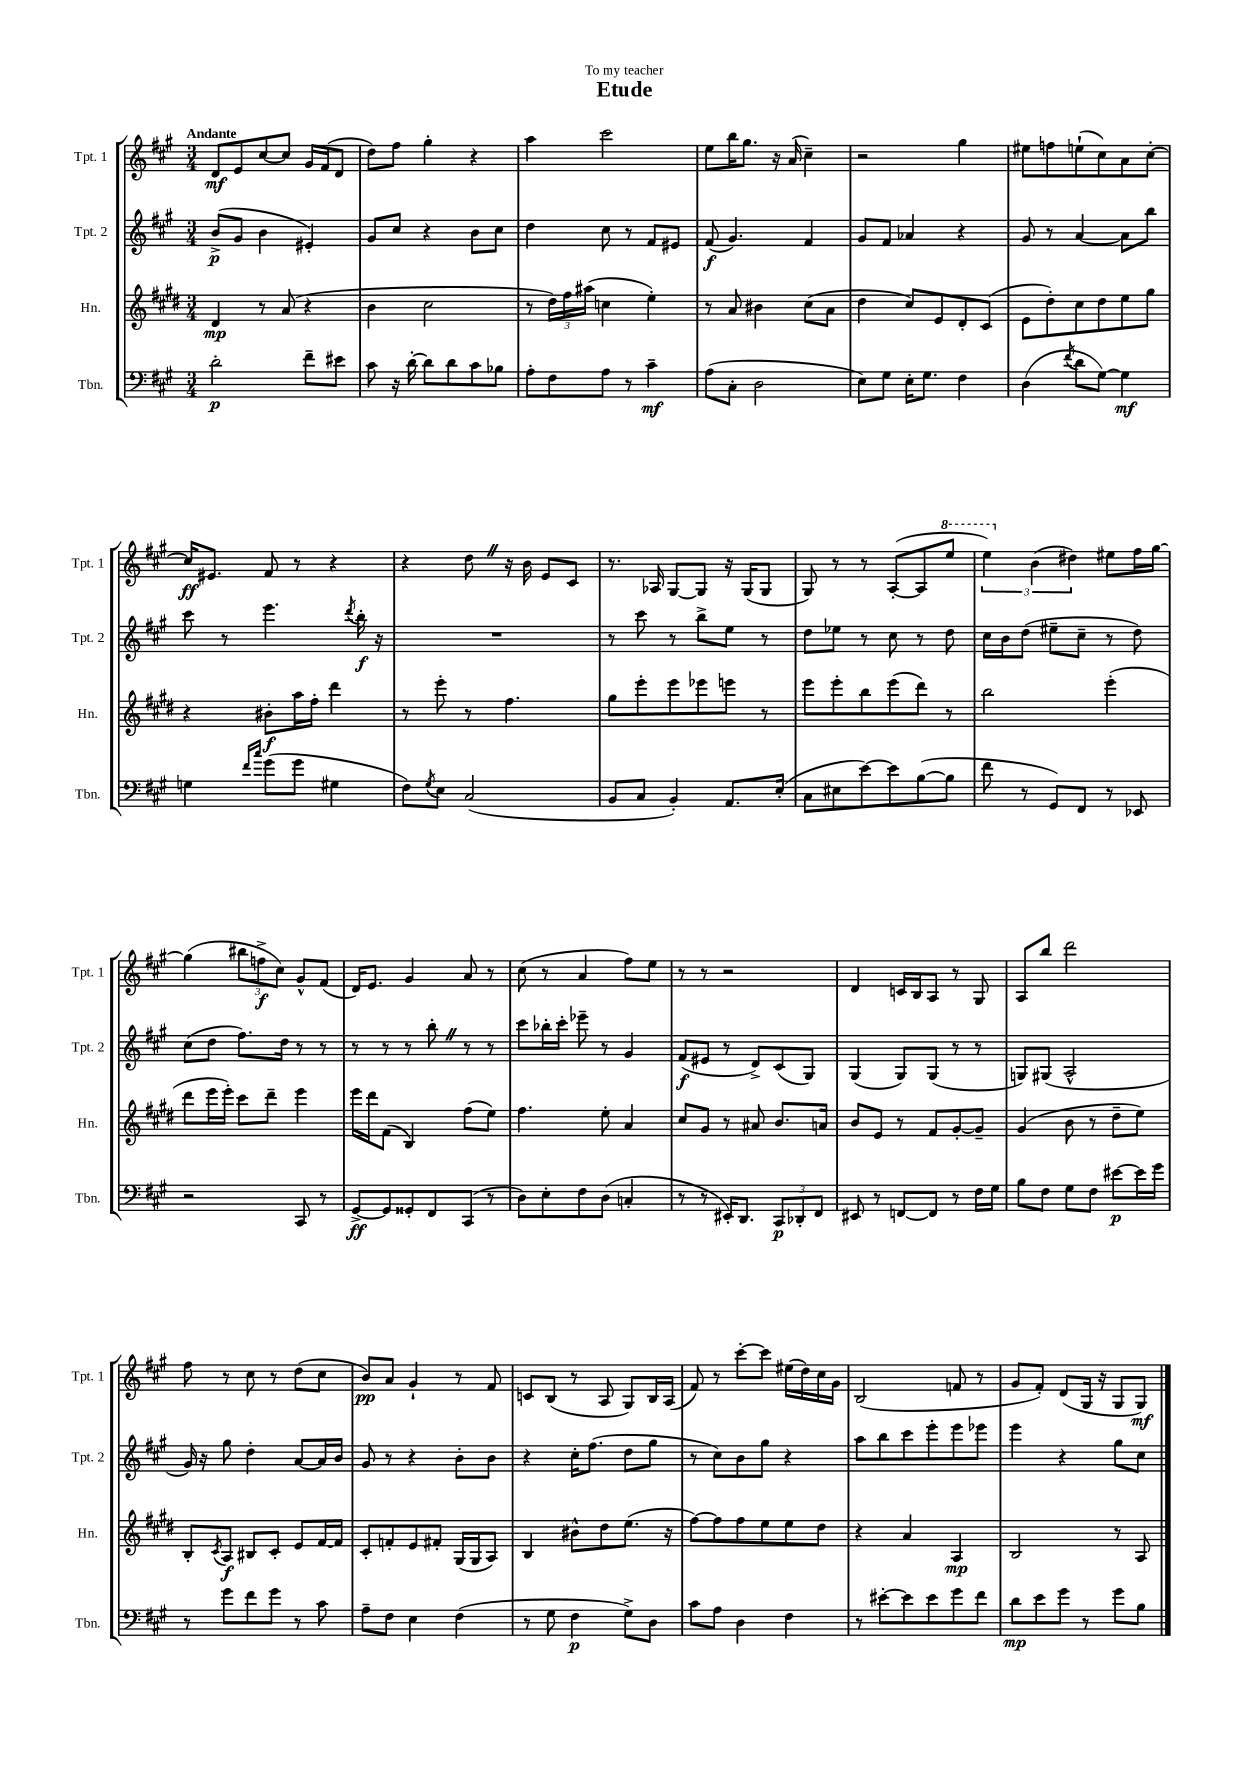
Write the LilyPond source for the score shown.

\header { title = "Etude" dedication = "To my teacher" }
<<
\new StaffGroup <<
\new Staff = "s0" \with { instrumentName = "Tpt. 1" shortInstrumentName = "Tpt. 1" } {
    \clef treble \key a \major \numericTimeSignature \time 3/4 \tempo "Andante"
    d'8\mf e'8 cis''8~ cis''8 gis'16 fis'16( d'8 |
    d''8) fis''8 gis''4-. r4 |
    a''4 cis'''2 |
    e''8 b''16 gis''8. r16 a'16( cis''4--) |
    r2 gis''4 |
    eis''8 f''8 e''8-!( cis''8) a'8 cis''8~-. |
    cis''16\ff eis'8. fis'8 r8 r4 |
    r4 d''8 \once \override BreathingSign.text = \markup { \musicglyph "scripts.caesura.straight" } \breathe r16 b'16 e'8 cis'8 |
    r8. aes16 gis8~ gis8 r16 gis16( gis8 |
    gis8) r8 r8 a8~-.( a8 \ottava #1 e'''8 |
    \tuplet 3/2 { e'''4) \ottava #0 b'4( dis''4) } eis''8 fis''16 gis''16~ |
    gis''4( \tuplet 3/2 { bis''8 f''8->\f cis''8) } gis'8-^ fis'8( |
    d'16) e'8. gis'4 a'8 r8 |
    cis''8( r8 a'4 fis''8) e''8 |
    r8 r8 r2 |
    d'4 c'16 b16 a8 r8 gis8 |
    a8 b''8 d'''2 |
    fis''8 r8 cis''8 r8 d''8( cis''8 |
    b'8\pp) a'8 gis'4-! r8 fis'8 |
    c'8 b8( r8 a8 gis8) b16 a16( |
    fis'8) r8 cis'''8~-. cis'''8 eis''16( d''16) cis''16 gis'16 |
    b2( f'8 r8 |
    gis'8 fis'8-.) d'8( gis16 r16 gis8 gis8\mf) \bar "|." |
}
\new Staff = "s1" \with { instrumentName = "Tpt. 2" shortInstrumentName = "Tpt. 2" } {
    \clef treble \key a \major \numericTimeSignature \time 3/4
    b'8->\p( gis'8 b'4 eis'4-.) |
    gis'8 cis''8 r4 b'8 cis''8 |
    d''4 cis''8 r8 fis'8 eis'8 |
    fis'8\f( gis'4.) fis'4 |
    gis'8 fis'8 aes'4 r4 |
    gis'8 r8 a'4~ a'8 b''8 |
    cis'''8 r8 e'''4. \acciaccatura { d'''8 } b''16-.\f r16 |
    R2. |
    r8 cis'''8 r8 b''8-> e''8 r8 |
    d''8 ees''8 r8 cis''8 r8 d''8 |
    cis''16 b'16 d''8( eis''8-- cis''8-- r8 d''8) |
    cis''8( d''8 fis''8.) d''16 r8 r8 |
    r8 r8 r8 b''8-. \once \override BreathingSign.text = \markup { \musicglyph "scripts.caesura.straight" } \breathe r8 r8 |
    cis'''8 bes''16-. cis'''16-. ees'''8-- r8 gis'4 |
    fis'8\f( eis'8 r8 d'8->) cis'8( gis8) |
    gis4( gis8) gis8( r8 r8 |
    g8) gis8( a2-^ |
    gis'16) r16 gis''8 d''4-. a'8~ a'16 b'16 |
    gis'8 r8 r4 b'8-. b'8 |
    r4 cis''16-. fis''8.( d''8 gis''8 |
    r8 cis''8) b'8 gis''8 r4 |
    a''8 b''8 cis'''8 e'''8-. e'''8 ees'''8 |
    e'''4 r4 gis''8 cis''8 \bar "|." |
}
\new Staff = "s2" \with { instrumentName = "Hn." shortInstrumentName = "Hn." } {
    \clef treble \key e \major \numericTimeSignature \time 3/4
    dis'4\mp r8 a'8( r4 |
    b'4 cis''2 |
    r8 \tuplet 3/2 { dis''16) fis''16 ais''16( } c''4 e''4-.) |
    r8 a'8 bis'4 cis''8( a'8 |
    dis''4 cis''8) e'8 dis'8-. cis'8( |
    e'8 dis''8-.) cis''8 dis''8 e''8 gis''8 |
    r4 bis'8-.\f a''16 fis''16-. dis'''4 |
    r8 e'''8-. r8 fis''4. |
    gis''8 e'''8-. e'''8 ees'''8 e'''8 r8 |
    e'''8 e'''8-. b''8 e'''8( dis'''8) r8 |
    b''2 e'''4-.( |
    dis'''8 e'''16 e'''16-.) cis'''8 dis'''8-- e'''4 |
    e'''16 dis'''16 fis'8( b4) fis''8( e''8) |
    fis''4. e''8-. a'4 |
    cis''8 gis'8 r8 ais'8 b'8. a'16 |
    b'8 e'8 r8 fis'8 gis'8~-. gis'8-- |
    gis'4( b'8 r8 dis''8-- e''8) |
    b8-. \acciaccatura { cis'8 } a8\f bis8 cis'8-. e'8 fis'16~ fis'16 |
    cis'8-. f'8-. e'8 fis'8-. gis16( gis16 a8) |
    b4 bis'8-^ dis''8 e''8.( r16 |
    fis''8~) fis''8 fis''8 e''8 e''8 dis''8 |
    r4 a'4 a4\mp |
    b2 r8 a8 \bar "|." |
}
\new Staff = "s3" \with { instrumentName = "Tbn." shortInstrumentName = "Tbn." } {
    \clef bass \key a \major \numericTimeSignature \time 3/4
    d'2-.\p fis'8-- eis'8 |
    cis'8 r16 d'16~-. d'8 d'8 cis'8 bes8 |
    a8-. fis8 a8 r8 cis'4--\mf |
    a8( cis8-. d2 |
    e8) gis8 e16-. gis8. fis4 |
    d4( \acciaccatura { fis'8 } d'8 gis8~) gis4\mf |
    g4 \grace { fis'16 cis''16 } gis'8( gis'8 gis4 |
    fis8) \acciaccatura { gis8 } e8 cis2( |
    b,8 cis8 b,4-.) a,8. e16-.( |
    cis8 eis8 e'8~) e'8 b8~( b8 |
    fis'8 r8 gis,8) fis,8 r8 ees,8 |
    r2 cis,8 r8 |
    gis,8~->\ff gis,8 gisis,8-. fis,8 cis,8( r8 |
    d8) e8-. fis8 d8( c4-. |
    r8 r8 eis,16-.) d,8. \tuplet 3/2 { cis,8\p des,8-. fis,8 } |
    eis,8 r8 f,8~ f,8 r8 fis16 gis16 |
    b8 fis8 gis8 fis8 eis'8~\p eis'16 gis'16 |
    r8 gis'8 fis'8 gis'8 r8 cis'8 |
    a8-- fis8 e4 fis4( |
    r8 gis8 fis4\p gis8->) d8 |
    cis'8 a8 d4 fis4 |
    r8 eis'8~-. eis'8 eis'8 gis'8 fis'8 |
    d'8\mp e'8 gis'8 r8 gis'8 b8 \bar "|." |
}
>>
>>
\layout { \context { \Score \remove "Bar_number_engraver" } }
